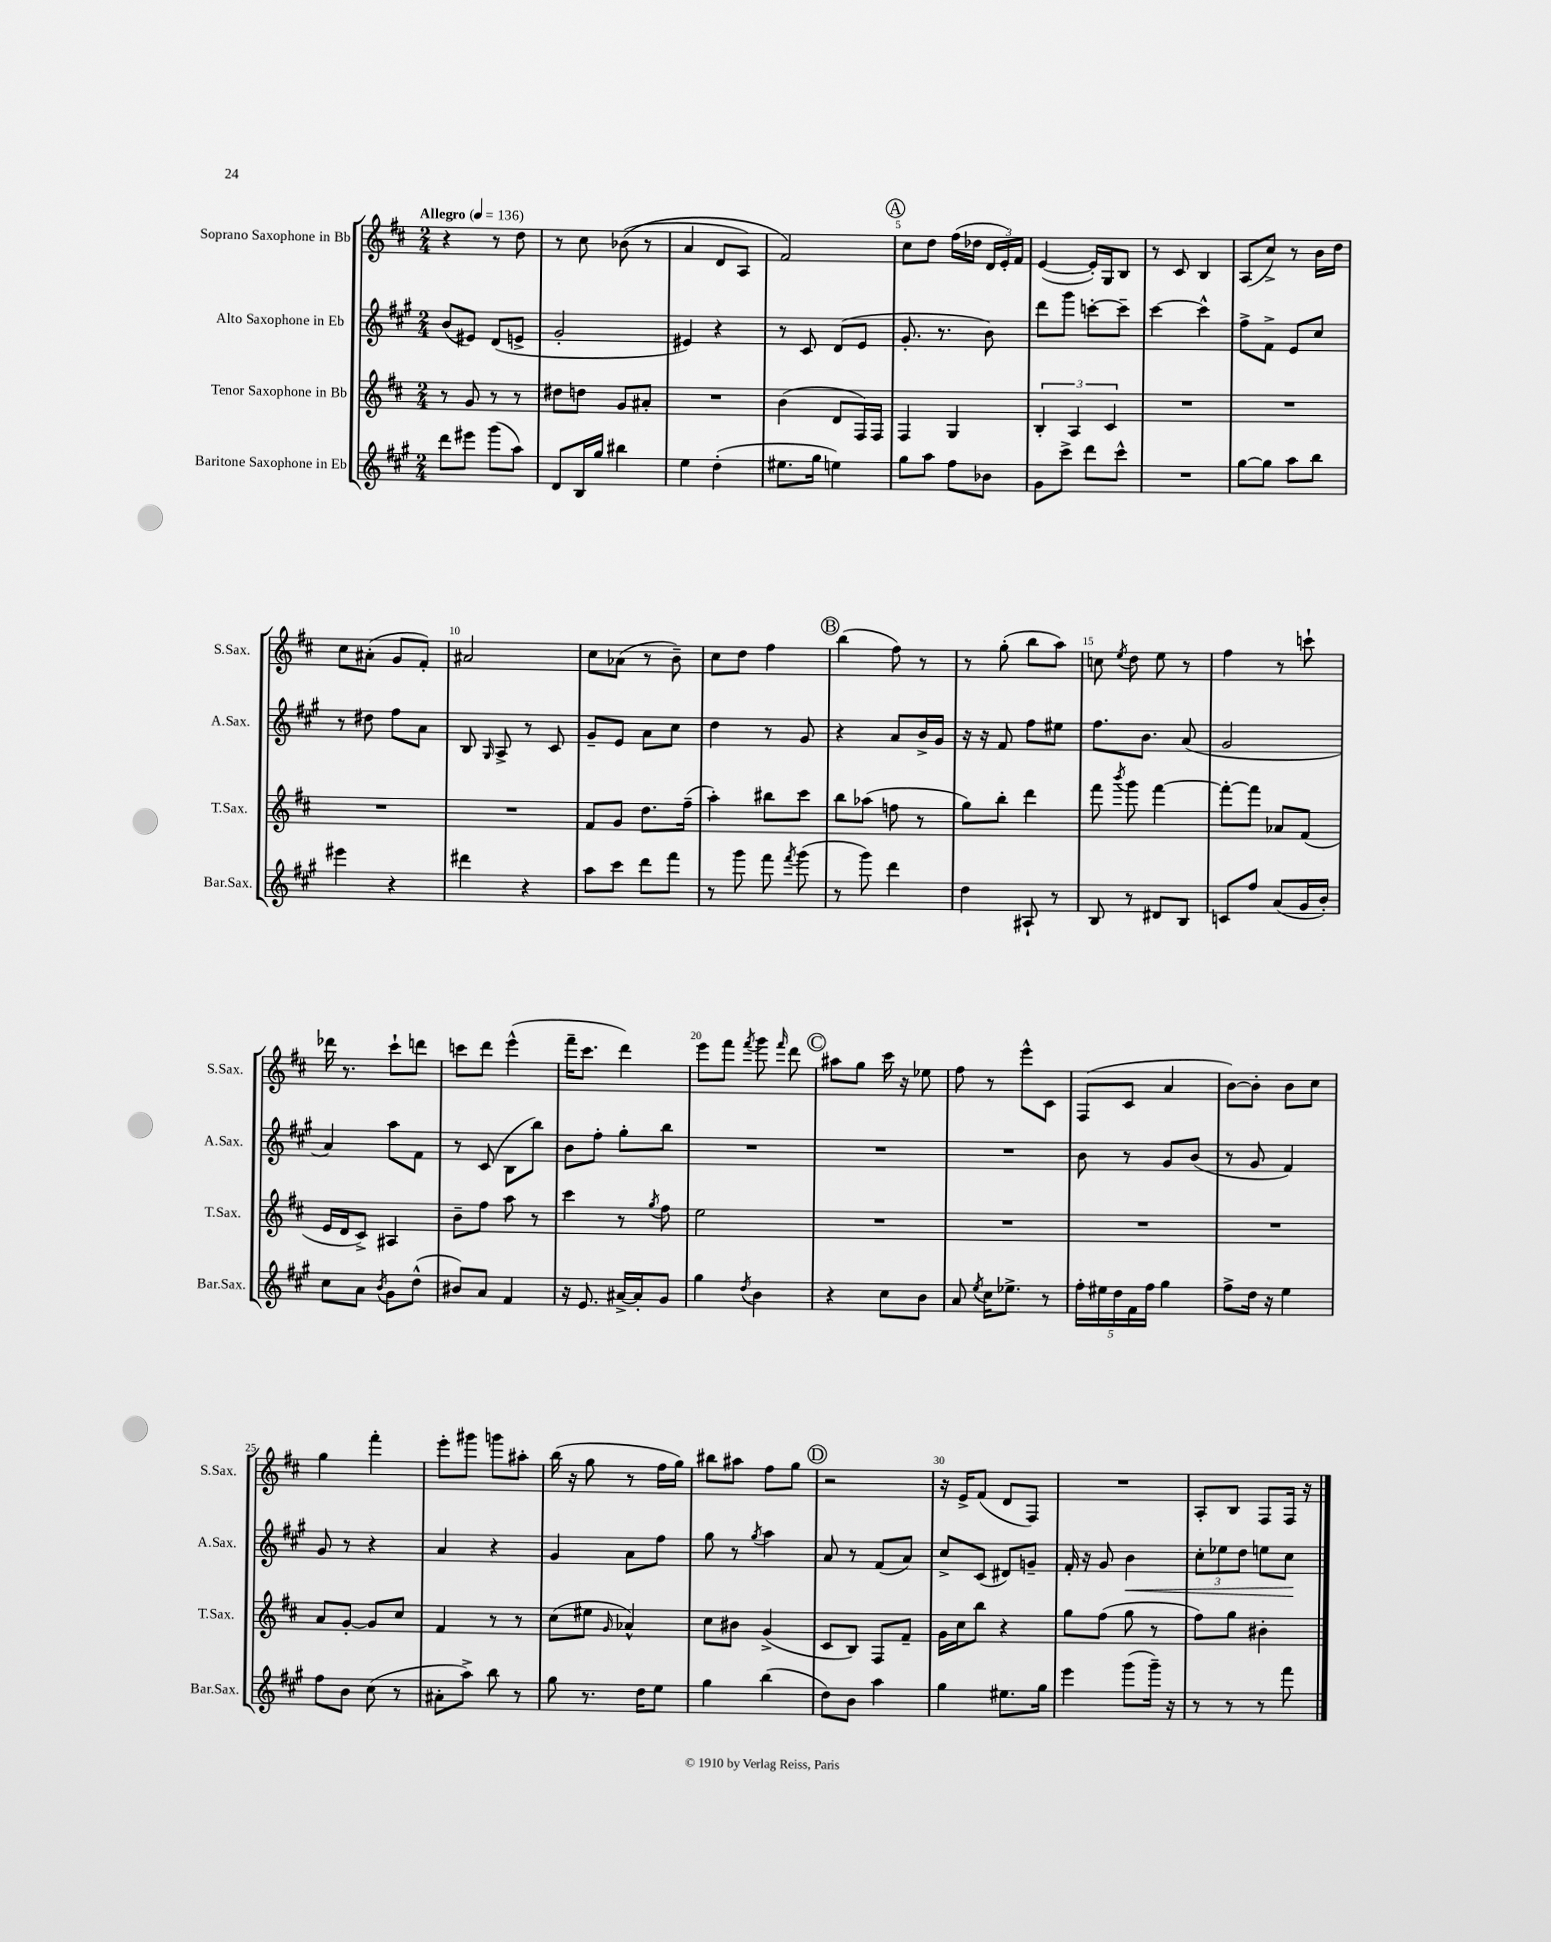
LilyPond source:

<<
\new StaffGroup <<
\new Staff = "s0" \with { instrumentName = "Soprano Saxophone in Bb" shortInstrumentName = "S.Sax." } {
    \clef treble \key d \major \numericTimeSignature \time 2/4 \tempo "Allegro" 4 = 136
    \autoBeamOff r4 r8 d''8 |
    r8 cis''8 bes'8(\( r8 |
    a'4 d'8[ a8]) |
    fis'2\) |
    \mark \markup { \circle "A" } cis''8[ d''8] fis''16[( des''16] \tuplet 3/2 { d'16[ e'16-.) fis'16] } |
    e'4~( e'16[-.) g16 b8] |
    r8 cis'8 b4 |
    a8[( cis''8]->) r8 b'16[ d''16] |
    cis''8[ ais'8]-.( g'8[ fis'8]-.) |
    ais'2 |
    cis''8[ aes'8]( r8 b'8--) |
    cis''8[ d''8] fis''4 |
    \mark \markup { \circle "B" } b''4( fis''8) r8 |
    r8 g''8-.( b''8[ a''8]) |
    c''8 \acciaccatura { e''8 } d''8 e''8 r8 |
    fis''4 r8 c'''8-! |
    des'''16 r8. cis'''8[-! d'''8] |
    c'''8[ d'''8] e'''4-^( |
    fis'''16[-- cis'''8.] d'''4) |
    e'''8[ fis'''8] \acciaccatura { fis'''8 } g'''8 \grace { fis'''16 } d'''8 |
    \mark \markup { \circle "C" } ais''8[ g''8] cis'''16 r16 ees''8 |
    fis''8 r8 e'''8[-^ cis'8] |
    fis8[( cis'8] a'4 |
    b'8[~) b'8]-. b'8[ cis''8] |
    g''4 fis'''4-. |
    e'''8[-. gis'''8] g'''8[ ais''8]-. |
    b''16( r16 g''8 r8 fis''16[ g''16]) |
    bis''8[ ais''8] fis''8[ g''8] |
    \mark \markup { \circle "D" } r2 |
    r16 e'16[-> fis'8]( d'8[ fis8]) |
    R2 |
    a8[-. b8] fis8[ fis16] r16 \bar "|." |
}
\new Staff = "s1" \with { instrumentName = "Alto Saxophone in Eb" shortInstrumentName = "A.Sax." } {
    \clef treble \key a \major \numericTimeSignature \time 2/4
    \autoBeamOff b'8[( eis'8]) d'8[( e'8]-> |
    gis'2-. |
    eis'4) r4 |
    r8 cis'8 d'8[( e'8] |
    \mark \markup { \circle "A" } gis'8.-. r8. b'8) |
    d'''8[ gis'''8] c'''8[~-. c'''8]-- |
    cis'''4~ cis'''4-^ |
    fis''8[-> fis'8]-> e'8[ cis''8] |
    r8 dis''8 fis''8[ a'8] |
    b8 \grace { gis16 } a8-> r8 cis'8 |
    gis'8[-- e'8] a'8[ cis''8] |
    d''4 r8 gis'8 |
    \mark \markup { \circle "B" } r4 a'8[ b'16-> gis'16] |
    r16 r16 fis'8 fis''8[ eis''8] |
    fis''8.[ b'8.] a'8( |
    gis'2 |
    a'4) a''8[ fis'8] |
    r8 cis'8( b8[ b''8]) |
    b'8[ fis''8]-. gis''8[-. b''8] |
    R2 |
    \mark \markup { \circle "C" } R2 |
    R2 |
    b'8 r8 gis'8[ b'8]( |
    r8 gis'8 fis'4) |
    gis'8 r8 r4 |
    a'4 r4 |
    gis'4 a'8[ fis''8] |
    gis''8 r8 \acciaccatura { gis''8 } a''4 |
    \mark \markup { \circle "D" } a'8 r8 fis'8[( a'8]) |
    cis''8[-> cis'8]( dis'8[) g'8]-- |
    fis'16-. r16 gis'8 b'4\< |
    \tuplet 3/2 { cis''8[-. ees''8 d''8] } e''8[ cis''8]\! \bar "|." |
}
\new Staff = "s2" \with { instrumentName = "Tenor Saxophone in Bb" shortInstrumentName = "T.Sax." } {
    \clef treble \key d \major \numericTimeSignature \time 2/4
    \autoBeamOff r8 g'8 r8 r8 |
    dis''8[ d''8] g'8[ ais'8]-. |
    R2 |
    b'4( d'8[ fis16) fis16] |
    \mark \markup { \circle "A" } fis4 g4 |
    \tuplet 3/2 { b4-. a4 cis'4 } |
    R2 |
    R2 |
    R2 |
    R2 |
    fis'8[ g'8] d''8.[ fis''16]--( |
    a''4-.) bis''8[ cis'''8] |
    \mark \markup { \circle "B" } b''8[ aes''8]( f''8 r8 |
    g''8[) b''8]-. d'''4 |
    fis'''8 \acciaccatura { b'''8 } g'''8 fis'''4~ |
    fis'''8[~-. fis'''8] aes'8[ fis'8]( |
    e'16[ d'16 cis'8]->) ais4 |
    b'8[-- fis''8] a''8 r8 |
    cis'''4 r8 \acciaccatura { g''8 } fis''8 |
    e''2 |
    \mark \markup { \circle "C" } R2 |
    R2 |
    R2 |
    R2 |
    a'8[ g'8]~-. g'8[ cis''8] |
    fis'4 r8 r8 |
    cis''8[( eis''8] \grace { g'16 } aes'4-^) |
    cis''8[ bis'8] g'4->( |
    \mark \markup { \circle "D" } cis'8[ b8]) fis8[ fis'8]-- |
    g'16[ cis''16 b''8] r4 |
    g''8[ fis''8]( g''8 r8 |
    fis''8[) g''8] bis'4-. \bar "|." |
}
\new Staff = "s3" \with { instrumentName = "Baritone Saxophone in Eb" shortInstrumentName = "Bar.Sax." } {
    \clef treble \key a \major \numericTimeSignature \time 2/4
    \autoBeamOff d'''8[ eis'''8] gis'''8[( a''8]) |
    d'8[ b16 gis''16] bis''4 |
    e''4 d''4-.( |
    eis''8.[ gis''16] e''4) |
    \mark \markup { \circle "A" } gis''8[ a''8] fis''8[ bes'8] |
    gis'8[ cis'''8]-> d'''8[ cis'''8]-^ |
    R2 |
    gis''8[~ gis''8] a''8[ b''8] |
    eis'''4 r4 |
    dis'''4 r4 |
    a''8[ cis'''8] d'''8[ fis'''8] |
    r8 gis'''8 fis'''8 \acciaccatura { fis'''8 } gis'''8( |
    \mark \markup { \circle "B" } r8 gis'''8) d'''4 |
    d''4 ais8-! r8 |
    b8 r8 dis'8[ b8] |
    c'8[ fis''8] a'8[( gis'16 b'16]-.) |
    cis''8[ a'8] \acciaccatura { b'8 } gis'8[ d''8]-^( |
    bis'8[) a'8] fis'4 |
    r16 e'8. ais'16[~-> ais'16-. gis'8] |
    gis''4 \acciaccatura { d''8 } b'4 |
    \mark \markup { \circle "C" } r4 cis''8[ b'8] |
    a'8 \acciaccatura { e''8 } cis''16[ ees''8.]-> r8 |
    \tuplet 5/4 { fis''16[-. eis''16 d''16 fis'16 fis''16] } gis''4 |
    fis''8[-> d''16] r16 e''4 |
    fis''8[ b'8] cis''8( r8 |
    ais'8[-. a''8]->) b''8 r8 |
    gis''8 r8. d''16[ e''8] |
    gis''4 b''4( |
    \mark \markup { \circle "D" } d''8[) b'8] a''4 |
    gis''4 eis''8.[ gis''16] |
    e'''4 gis'''8[( gis'''16]--) r16 |
    r8 r8 r8 fis'''8 \bar "|." |
}
>>
>>
\layout { \context { \Score \override BarNumber.break-visibility = ##(#f #t #t) barNumberVisibility = #(every-nth-bar-number-visible 5) } }
